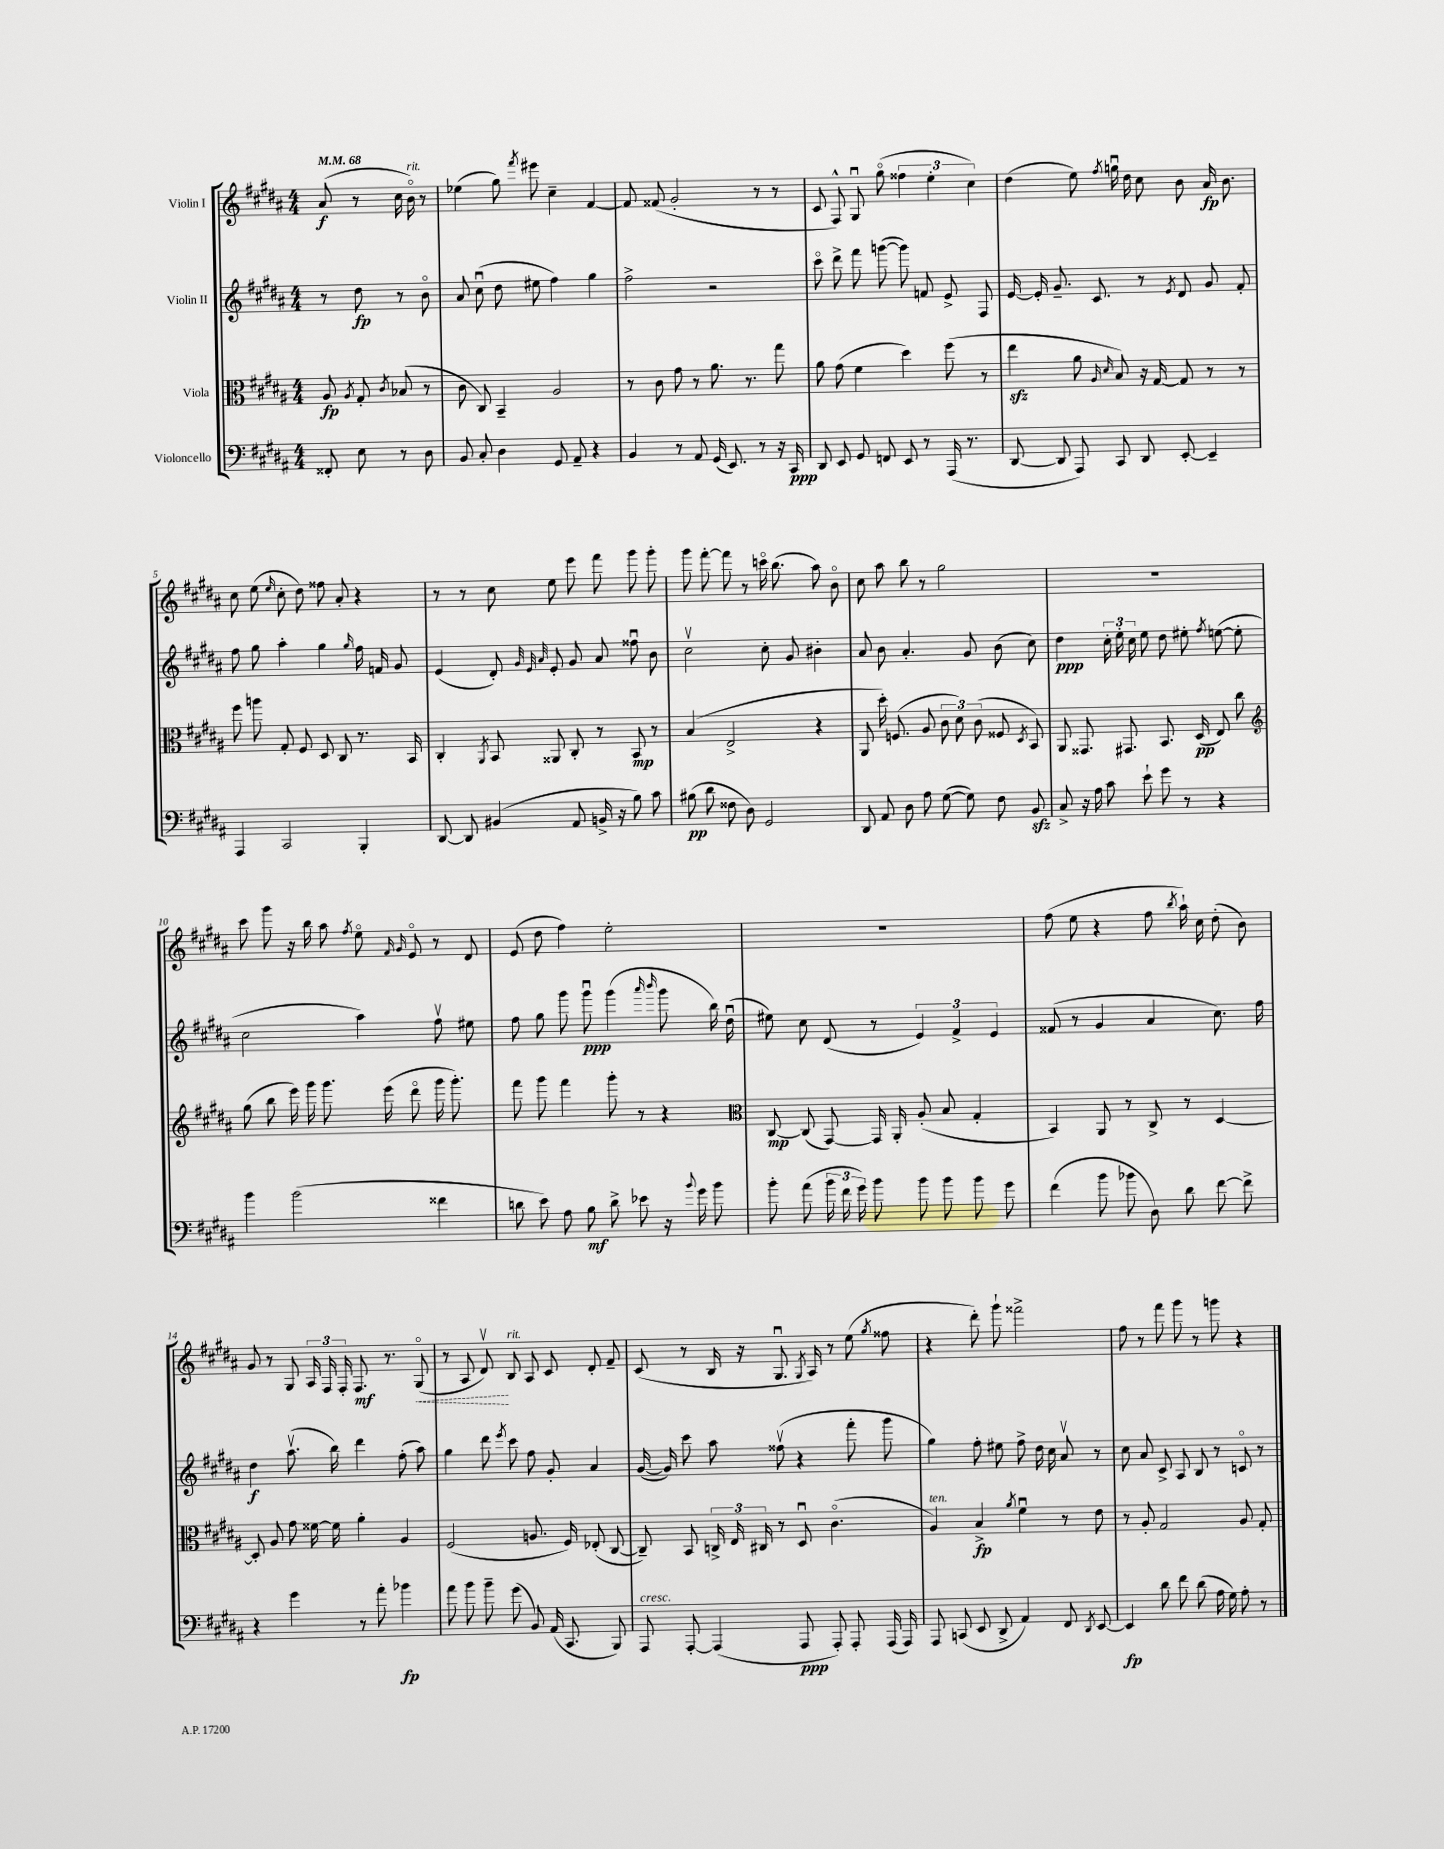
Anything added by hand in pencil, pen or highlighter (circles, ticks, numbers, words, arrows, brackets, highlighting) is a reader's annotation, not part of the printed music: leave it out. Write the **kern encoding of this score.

**kern	**dynam	**kern	**dynam	**kern	**dynam	**kern	**dynam
*part4	*part4	*part3	*part3	*part2	*part2	*part1	*part1
*staff4	*staff4	*staff3	*staff3	*staff2	*staff2	*staff1	*staff1
*I"Violoncello	*	*I"Viola	*	*I"Violin II	*	*I"Violin I	*
*clefF4	*	*clefC3	*	*clefG2	*	*clefG2	*
*k[f#c#g#d#a#]	*	*k[f#c#g#d#a#]	*	*k[f#c#g#d#a#]	*	*k[f#c#g#d#a#]	*
*M4/4	*	*M4/4	*	*M4/4	*	*M4/4	*
*MM68	*	*MM68	*	*MM68	*	*MM68	*
=	=	=	=	=	=	=	=
8FF##X'/	.	8A#/	fp	8r	.	(8a#/	f
.	.	8qA#/	.	.	.	.	.
8E\	.	8G#'/	.	8dd#\	fp	8r	.
.	.	8qc#/	.	.	.	.	.
8r	.	(8B-X/	.	8r	.	16cc#\	.
!	!	!	!	!	!	!LO:TX:a:i:t=rit.	!
.	.	.	.	.	.	16b\)	.
8D#\	.	8r	.	8b\	.	8r	.
=1	=1	=1	=1	=1	=1	=1	=1
8BB/	.	8c#\	.	8a#/	.	(4ee-X\	.
8C#'/	.	8C#/)	.	(8cc#u\	.	.	.
4D#\	.	4BB~/	.	8dd#\	.	8gg#\)	.
.	.	.	.	.	.	8qfff#/	.
.	.	.	.	8ee#X\	.	8eee#X\	.
8GG#/	.	2A#/	.	4ff#\)	.	4cc#~\	.
8AA#~/	.	.	.	.	.	.	.
4r	.	.	.	4gg#\	.	[4f#/	.
=2	=2	=2	=2	=2	=2	=2	=2
4BB/	.	8r	.	2ff#^\	.	8f#/]	.
.	.	8c#\	.	.	.	(8f##X/	.
8r	.	8g#\	.	.	.	2g#'/	.
8AA#/	.	8r	.	.	.	.	.
(16GG#/	.	8.a#\	.	2r	.	.	.
8.EE/)	.	.	.	.	.	.	.
.	.	8.r	.	.	.	.	.
8r	.	.	.	.	.	8r	.
16r	.	8gg#\	.	.	.	8r	.
16CC#/	ppp	.	.	.	.	.	.
=3	=3	=3	=3	=3	=3	=3	=3
8DD#/	.	8a#\	.	8ccc#\	.	8c#/	.
8EE/	.	(8g#\	.	8ddd#^\	.	8F#^^/)	.
8GG#/	.	4f#\	.	8fff#\	.	8G#u/	.
8FFn/	.	.	.	([8gggn\	.	(8gg#\	.
8EE/	.	4dd#\)	.	8ggg\])	.	6ff##X\	.
8r	.	.	.	8fn/	.	.	.
.	.	.	.	.	.	6ee'\	.
(16AAA#/	.	(8ff#\	.	8e^/	.	.	.
8.r	.	.	.	.	.	.	.
.	.	.	.	.	.	6cc#\)	.
.	.	8r	.	8F#/	.	.	.
=4	=4	=4	=4	=4	=4	=4	=4
[8DD#/	.	4eezz\	.	[16e/	.	(4dd#\	.
.	.	.	.	16e'/]	.	.	.
8DD#/]	.	.	.	8.g#~/	.	.	.
8AAA#/)	.	8a#\	.	.	.	8ee\)	.
.	.	.	.	8.c#/	.	.	.
.	.	16qqA#/	.	.	.	.	.
.	.	16qqd#/	.	.	.	8qff#/	.
8CC#/	.	8B/)	.	.	.	16ggnu\	.
.	.	.	.	.	.	16dd#\	.
8DD#/	.	16r	.	8r	.	8cc#\	.
.	.	[16G#/	.	.	.	.	.
.	.	.	.	8qe/	.	.	.
[8EE'/	.	8G#/]	.	8d#/	.	8b\	.
4EE~/]	.	8r	.	8g#/	.	16a#/	fp
.	.	.	.	.	.	8.b\	.
.	.	8r	.	8f#'/	.	.	.
!!LO:LB:g=z
=5	=5	=5	=5	=5	=5	=5	=5
4AAA#/	.	8ff#\	.	8ff#\	.	8cc#\	.
.	.	8aan\	.	8gg#\	.	(8ee\	.
.	.	.	.	.	.	16qqee/	.
2CC#/	.	8G#'/	.	4aa#'\	.	8cc#'\	.
.	.	8F#/	.	.	.	8dd#\)	.
.	.	8D#/	.	4gg#\	.	8ff##X\	.
.	.	8C#/	.	.	.	8a#'/	.
.	.	.	.	16qqgg#/	.	.	.
4BBB'/	.	8.r	.	16ff#\	.	4r	.
.	.	.	.	16fn/	.	.	.
.	.	.	.	8g#/	.	.	.
.	.	16BB/	.	.	.	.	.
=6	=6	=6	=6	=6	=6	=6	=6
[8DD#/	.	4C#'/	.	(4e/	.	8r	.
8DD#/]	.	.	.	.	.	8r	.
.	.	8qAA#/	.	.	.	.	.
(4BB#X/	.	8BB/	.	8d#'/)	.	8cc#\	.
.	.	.	.	32qqg#/	.	.	.
.	.	.	.	32qqe/	.	.	.
.	.	.	.	32qqa#/	.	.	.
.	.	8AA##X/	.	8e'/	.	8ee\	.
8AA#/	.	8C#'/	.	8g#/	.	8eee\	.
16BBn^/	.	8r	.	8a#/	.	8fff#\	.
16r	.	.	.	.	.	.	.
8B\)	.	8BB/	mp	8ff##Xu\	.	8ggg#\	.
8c#\	.	8r	.	8b\	.	8ggg#'\	.
=7	=7	=7	=7	=7	=7	=7	=7
(8B#X\	pp	(4B/	.	2cc#v\	.	8ggg#\	.
8d#\	.	.	.	.	.	[8fff#'\	.
8F##X\	.	2E^/	.	.	.	8fff#\]	.
8D#\)	.	.	.	.	.	8r	.
2GG#/	.	.	.	8cc#'\	.	16cccn\	.
.	.	.	.	.	.	(8.bb\	.
.	.	.	.	8g#/	.	.	.
.	.	4r	.	4b#X'\	.	8aa#\)	.
.	.	.	.	.	.	8b\	.
=8	=8	=8	=8	=8	=8	=8	=8
8DD#/	.	8AA#/	.	8a#/	.	8cc#\	.
8AA#/	.	16dd#'\)	.	8b\	.	8aa#\	.
.	.	(8.Fn/	.	.	.	.	.
8D#\	.	.	.	4.a#'/	.	8bb\	.
8A#\	.	8A#/	.	.	.	8r	.
([8G#\	.	12c#\	.	.	.	2gg#\	.
.	.	12d#\)	.	.	.	.	.
8G#\])	.	.	.	8g#/	.	.	.
.	.	(12c#\	.	.	.	.	.
8F#\	.	8F##X/	.	(8b\	.	.	.
.	.	8qD#/	.	.	.	.	.
8BBzz/	.	8BB/)	.	8cc#\)	.	.	.
=9	=9	=9	=9	=9	=9	=9	=9
8C#^/	.	8AA#/	.	4dd#\	ppp	1r	.
16r	.	8.GG##X/	.	.	.	.	.
16A#\	.	.	.	.	.	.	.
8c#\	.	.	.	24cc#'\	.	.	.
.	.	.	.	24ee'\	.	.	.
.	.	8.GG#X/	.	.	.	.	.
.	.	.	.	24cc#\	.	.	.
8e`\	.	.	.	8ee\	.	.	.
8g#\	.	8.BB/	.	8dd#\	.	.	.
8r	.	.	.	8ee#X'\	.	.	.
.	.	(16D#/	pp	.	.	.	.
.	.	.	.	8qff#/	.	.	.
4r	.	8E/)	.	([8een\	.	.	.
.	.	8cc#\	.	8ee'\]	.	.	.
!!LO:LB:g=z
=10	=10	=10	=10	=10	=10	=10	=10
*	*	*clefG2	*	*	*	*	*
4b\	.	(8gg#\	.	2cc#\	.	8ccc#\	.
.	.	8bb\	.	.	.	8ggg#\	.
(2b\	.	16eee\)	.	.	.	16r	.
.	.	16ggg#\	.	.	.	16bb\	.
.	.	8.ggg#\	.	.	.	8aa#\	.
.	.	.	.	.	.	8qff#/	.
.	.	.	.	4aa#\)	.	8ee\	.
.	.	(16eee\	.	.	.	.	.
.	.	.	.	.	.	16qqf#/	.
.	.	.	.	.	.	16qqg#/	.
.	.	8ddd#\	.	.	.	8e/	.
4f##X\	.	16ggg#\	.	8ff#v\	.	8r	.
.	.	8.ggg#'\)	.	.	.	.	.
.	.	.	.	8ee#X\	.	8d#/	.
=11	=11	=11	=11	=11	=11	=11	=11
8dn\	.	8fff#\	.	8ff#\	.	(8e/	.
8e\)	.	8ggg#\	.	8gg#\	.	8dd#\	.
8A#\	.	4fff#\	.	8ggg#\	.	4ff#\)	.
8B\	mf	.	.	8ggg#u\	ppp	.	.
8d^\	.	8ggg#'\	.	(4ggg#\	.	2ee'\	.
8e-X\	.	8r	.	.	.	.	.
.	.	.	.	16qqaaa#/	.	.	.
.	.	.	.	16qqbbb/	.	.	.
16r	.	4r	.	8ggg#\	.	.	.
8qqb/	.	.	.	.	.	.	.
16g#\	.	.	.	.	.	.	.
8b\	.	.	.	16bb\)	.	.	.
.	.	.	.	(16dd#u\	.	.	.
=12	=12	=12	=12	=12	=12	=12	=12
*	*	*clefC3	*	*	*	*	*
8b'\	.	[8C#/	mp	8ee#X\)	.	1r	.
(8a#\	.	(8C#/]	.	8cc#\	.	.	.
24b\	.	[8GG#/)	.	(8d#/	.	.	.
24f#\	.	.	.	.	.	.	.
24g#\)	.	.	.	.	.	.	.
8b\	.	16GG#/]	.	8r	.	.	.
.	.	16AA#'/	.	.	.	.	.
8b\	.	(8A#'/	.	6e/)	.	.	.
8b\	.	8B/	.	.	.	.	.
.	.	.	.	6f#^/	.	.	.
8b\	.	4G#'/	.	.	.	.	.
.	.	.	.	6e/	.	.	.
8g#\	.	.	.	.	.	.	.
=13	=13	=13	=13	=13	=13	=13	=13
(4f#\	.	4BB/)	.	(8f##X/	.	(8ff#\	.
.	.	.	.	8r	.	8ee\	.
8b\	.	8AA#/	.	4g#/	.	4r	.
8b-X\	.	8r	.	.	.	.	.
8D#\)	.	8C#^/	.	4a#/	.	8ff#\	.
.	.	.	.	.	.	8qbb/	.
8d#\	.	8r	.	.	.	16aa#`\)	.
.	.	.	.	.	.	16cc#\	.
[8f#\	.	[4D#/	.	8.cc#\)	.	(8dd#'\	.
8f#^\]	.	.	.	.	.	8b\)	.
.	.	.	.	16ff#\	.	.	.
!!LO:LB:g=z
=14	=14	=14	=14	=14	=14	=14	=14
4r	.	8D#'/]	.	4dd#\	f	8g#/	.
.	.	8A#/	.	.	.	8r	.
4g#\	.	8g#\	.	(8.aa#v\	.	8G#/	.
.	.	[16f##X\	.	.	.	24A#/	.
.	.	.	.	.	.	24F#/	.
.	.	16f##\]	.	16bb\)	.	.	.
.	.	.	.	.	.	24F#'/	.
8r	.	4a#'\	.	4ddd#\	.	8.F#/	mf
8a#'\	.	.	.	.	.	.	.
.	.	.	.	.	.	8.r	.
4b-X\	fp	4A#/	.	(8ff#'\	.	.	.
!	!	!	!	!	!	!	!LO:HP:b
.	.	.	.	8aa#\)	.	(8G#/	<
=15	=15	=15	=15	=15	=15	=15	=15
8a#\	.	(2F#/	.	4gg#\	.	8r	.
8b\	.	.	.	.	.	8A#/	.
8b~\	.	.	.	8ddd#\	.	8d#v/)	.
.	.	.	.	8qeee/	.	.	.
!	!	!	!	!	!	!LO:TX:a:i:t=rit.	!
(8g#\	.	.	.	8ccc#\	.	8B/	[
8BB/)	.	8.An/	.	8ff#\	.	8A#/	.
(16AA#/	.	.	.	8g#'/	.	8c#/	.
8.CC#/	.	16F#/)	.	.	.	.	.
.	.	(8E-X'/	.	4a#/	.	8d#'/	.
8BBB/)	.	[8C#/	.	.	.	8f#~/	.
=16	=16	=16	=16	=16	=16	=16	=16
!LO:TX:a:i:t=cresc.	!	!	!	!	!	!	!
8AAA#/	.	8C#~/])	.	([16g#/	.	(8c#/	.
.	.	.	.	16g#/])	.	.	.
[8AAA#'/	.	8BB/	.	8ccc#\	.	8r	.
(4AAA#/]	.	24Cn^/	.	8aa#\	.	16B/	.
.	.	24E/	.	.	.	.	.
.	.	.	.	.	.	16r	.
.	.	24C#X/	.	.	.	.	.
.	.	8r	.	(8ff##Xv\	.	8.G#u/	.
8AAA#/	ppp	8D#u/	.	4r	.	.	.
.	.	.	.	.	.	8qG#/	.
.	.	.	.	.	.	16A#/)	.
8AAA#'/)	.	(4.c#\	.	.	.	8r	.
8AAA#'/	.	.	.	8fff#'\	.	(8ee\	.
.	.	.	.	.	.	8qgg#/	.
(16AAA#/	.	.	.	8ggg#\	.	8ff##X\	.
16AAA#/)	.	.	.	.	.	.	.
=17	=17	=17	=17	=17	=17	=17	=17
!	!	!LO:TX:a:i:t=ten.	!	!	!	!	!
8AAA#/	.	4A#/)	.	4gg#\)	.	4r	.
(8CCn/	.	.	.	.	.	.	.
8EE/	.	4B^/	fp	8ff#'\	.	8ddd#'\)	.
8DD#^/	.	.	.	8ee#X\	.	8ggg#`\	.
.	.	8qa#/	.	.	.	.	.
4AA#/)	.	4f#u\	.	8ff#^\	.	2fff##X^\	.
.	.	.	.	16dd#\	.	.	.
.	.	.	.	16cc#\	.	.	.
8FF#/	.	8r	.	8a#v/	.	.	.
8qDD#/	.	.	.	.	.	.	.
[8EE/	.	8e\	.	8r	.	.	.
=18	=18	=18	=18	=18	=18	=18	=18
4EE/]	fp	8r	.	8cc#\	.	8ff#\	.
.	.	8A#'/	.	8a#/	.	8r	.
8d#\	.	2G#/	.	8c#^/	.	8fff#\	.
8f#\	.	.	.	8A#/	.	8ggg#\	.
(8d#\	.	.	.	8B/	.	8r	.
16A#\	.	.	.	8r	.	8gggn\	.
16G#\)	.	.	.	.	.	.	.
8A#'\	.	8A#/	.	8cn/	.	4r	.
8r	.	8G#'/	.	8r	.	.	.
==	==	==	==	==	==	==	==
*-	*-	*-	*-	*-	*-	*-	*-
